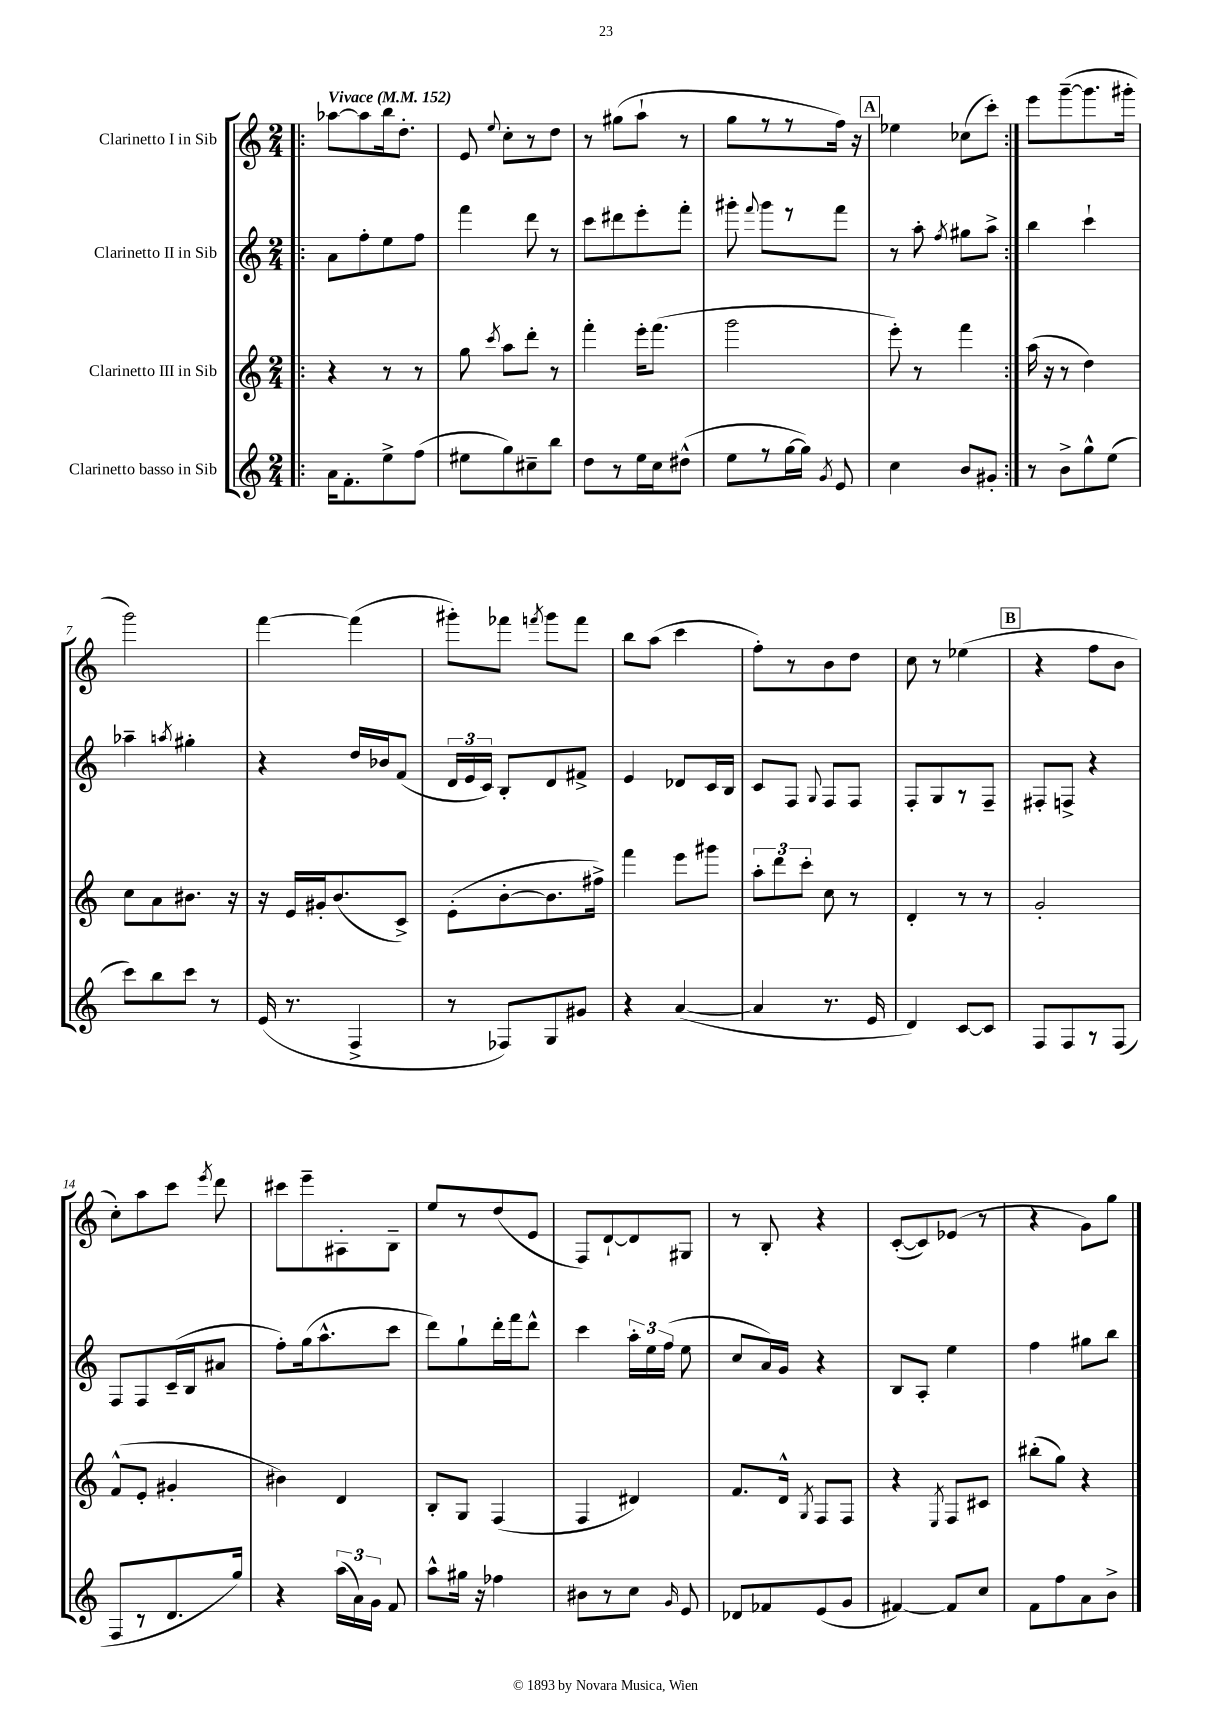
<<
\new StaffGroup <<
\new Staff = "s0" \with { instrumentName = "Clarinetto I in Sib" } {
    \clef treble \key c \major \numericTimeSignature \time 2/4 \tempo "Vivace" 4 = 152
    \autoBeamOff \repeat volta 2 { \bar ".|:" aes''8[~ aes''8 b''16 d''8.]-. |
    e'8 \appoggiatura { e''8 } c''8[-. r8 d''8] |
    r8 gis''8[( a''8]-! r8 |
    g''8[ r8 r8 f''16]) r16 |
    \mark \markup { \box "A" } ees''4 ces''8[( c'''8]-.) | }
    e'''8[ g'''8~--( g'''8. gis'''16]-. |
    g'''2) |
    f'''4~ f'''4( |
    gis'''8[-.) fes'''8] \acciaccatura { f'''8 } gis'''8[ f'''8] |
    b''8[ a''8]( c'''4 |
    f''8[-.) r8 b'8 d''8] |
    c''8 r8 ees''4( |
    \mark \markup { \box "B" } r4 f''8[ b'8] |
    c''8[-.) a''8 c'''8] \acciaccatura { e'''8 } d'''8 |
    cis'''8[ e'''8-- ais8-. b8]-- |
    e''8[ r8 d''8( e'8] |
    f8[) d'8~-! d'8 gis8] |
    r8 b8-. r4 |
    c'8[~-.( c'8) ees'8]( r8 |
    r4 g'8[) g''8] \bar "|." |
}
\new Staff = "s1" \with { instrumentName = "Clarinetto II in Sib" } {
    \clef treble \key c \major \numericTimeSignature \time 2/4
    \autoBeamOff \repeat volta 2 { \bar ".|:" a'8[ f''8-. e''8 f''8] |
    f'''4 d'''8 r8 |
    c'''8[ dis'''8 e'''8-. f'''8]-. |
    gis'''8-. \appoggiatura { f'''8 } gis'''8[ r8 f'''8] |
    \mark \markup { \box "A" } r8 a''8-. \acciaccatura { f''8 } gis''8[ a''8]-> | }
    b''4 c'''4-! |
    aes''4-- \acciaccatura { a''8 } gis''4-. |
    r4 d''16[ bes'16 f'8]( |
    \tuplet 3/2 { d'16[ e'16 c'16]) } b8[-. d'8 fis'8]-> |
    e'4 des'8[ c'16 b16] |
    c'8[ f8] \appoggiatura { g8 } f8[ f8] |
    f8[-. g8 r8 f8]-- |
    \mark \markup { \box "B" } fis8[-. f8]-> r4 |
    f8[ f8 c'16--( b16 ais'8] |
    f''8[-.) g''16( a''8.-^ c'''8] |
    d'''8[) g''8-! d'''16-. f'''16 d'''8]-^ |
    c'''4 \tuplet 3/2 { a''16[-. e''16 f''16]( } e''8 |
    c''8[ a'16) g'16] r4 |
    b8[ a8]-. e''4 |
    f''4 gis''8[ b''8] \bar "|." |
}
\new Staff = "s2" \with { instrumentName = "Clarinetto III in Sib" } {
    \clef treble \key c \major \numericTimeSignature \time 2/4
    \autoBeamOff \repeat volta 2 { \bar ".|:" r4 r8 r8 |
    g''8 \acciaccatura { c'''8 } a''8[ d'''8]-. r8 |
    f'''4-. e'''16[-. f'''8.]( |
    g'''2 |
    \mark \markup { \box "A" } e'''8-.) r8 f'''4 | }
    a''16( r16 r8 d''4) |
    c''8[ a'8 bis'8.] r16 |
    r16 e'16[ gis'16-. b'8.( c'8]->) |
    e'8[-.( b'8~-. b'8. fis''16]->) |
    f'''4 e'''8[ gis'''8] |
    \tuplet 3/2 { a''8[-. d'''8 c'''8]-. } c''8 r8 |
    d'4-. r8 r8 |
    \mark \markup { \box "B" } g'2-. |
    f'8[-^( e'8]-. gis'4-. |
    bis'4) d'4 |
    b8[-. g8] f4( |
    f4 dis'4) |
    f'8.[ d'16]-^ \acciaccatura { g8 } f8[ f8] |
    r4 \acciaccatura { e8 } f8[ cis'8] |
    bis''8[-.( g''8]) r4 \bar "|." |
}
\new Staff = "s3" \with { instrumentName = "Clarinetto basso in Sib" } {
    \clef treble \key c \major \numericTimeSignature \time 2/4
    \autoBeamOff \repeat volta 2 { \bar ".|:" a'16[ f'8.-. e''8-> f''8]( |
    eis''8[ g''8) cis''8-- b''8] |
    d''8[ r8 e''16 c''16 dis''8]-^( |
    e''8[ r8 g''16~ g''16]) \acciaccatura { g'8 } e'8 |
    \mark \markup { \box "A" } c''4 b'8[ gis'8]-. | }
    r8 b'8[-> g''8-^ e''8]( |
    c'''8[) b''8 c'''8] r8 |
    e'16( r8. f4-> |
    r8 fes8[) g8 gis'8] |
    r4 a'4~( |
    a'4 r8. e'16 |
    d'4) c'8[~ c'8] |
    \mark \markup { \box "B" } f8[ f8 r8 f8]( |
    f8[ r8 d'8. g''16]) |
    r4 \tuplet 3/2 { a''16[( a'16) g'16] } f'8 |
    a''8[-^ gis''16] r16 fes''4 |
    bis'8[ r8 c''8] \grace { g'16 } e'8 |
    des'8[ fes'8 e'8( g'8] |
    fis'4~) fis'8[ c''8] |
    f'8[ f''8 a'8 b'8]-> \bar "|." |
}
>>
>>
